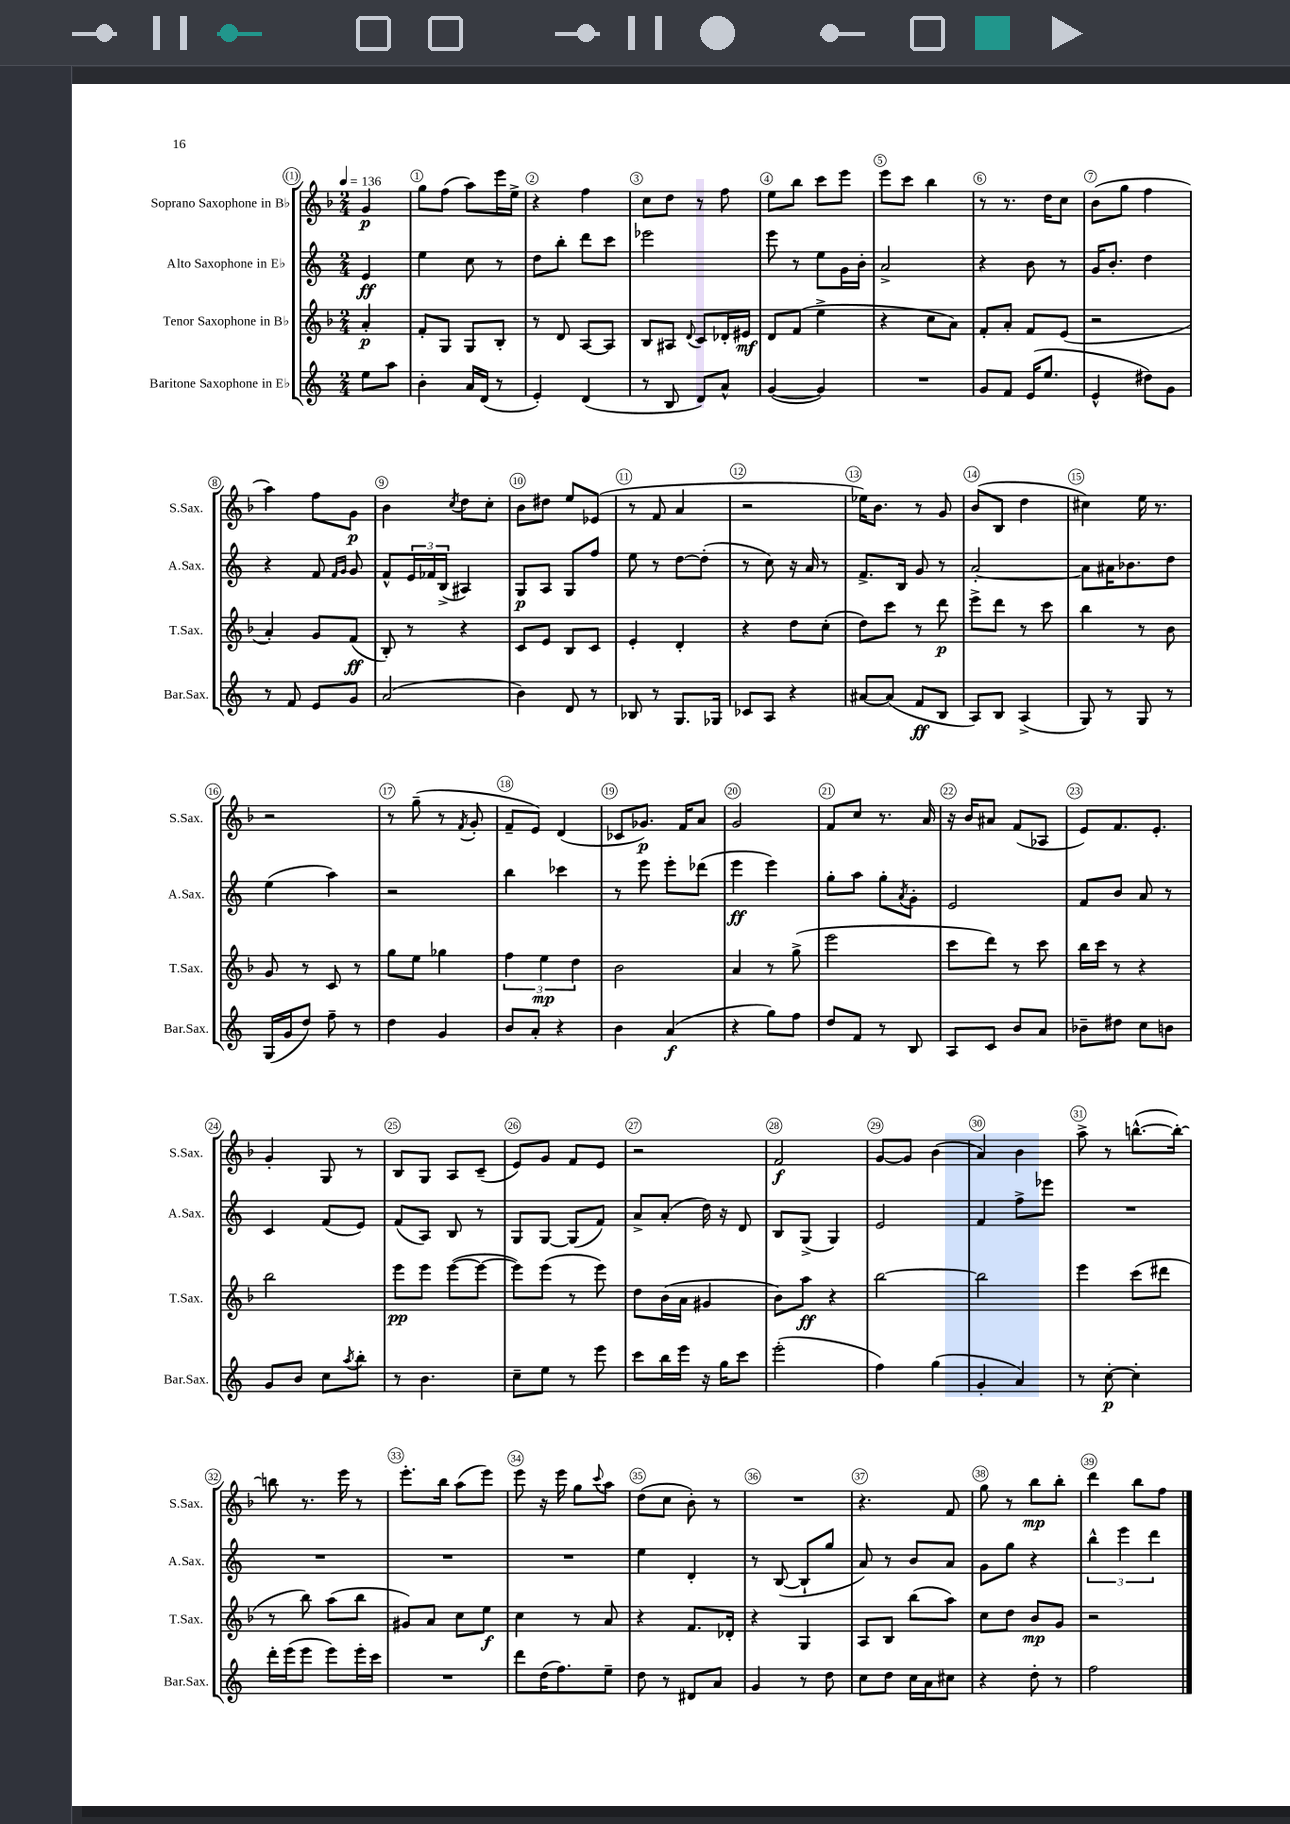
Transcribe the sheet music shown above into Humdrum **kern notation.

**kern	**dynam	**kern	**dynam	**kern	**dynam	**kern	**dynam
*part4	*part4	*part3	*part3	*part2	*part2	*part1	*part1
*staff4	*staff4	*staff3	*staff3	*staff2	*staff2	*staff1	*staff1
*I"Baritone Saxophone in E♭	*	*I"Tenor Saxophone in B♭	*	*I"Alto Saxophone in E♭	*	*I"Soprano Saxophone in B♭	*
*I'Bar.Sax.	*	*I'T.Sax.	*	*I'A.Sax.	*	*I'S.Sax.	*
*clefG2	*	*clefG2	*	*clefG2	*	*clefG2	*
*k[]	*	*k[b-]	*	*k[]	*	*k[b-]	*
*M2/4	*	*M2/4	*	*M2/4	*	*M2/4	*
*MM136	*	*MM136	*	*MM136	*	*MM136	*
=	=	=	=	=	=	=	=
8ee\L	.	4a'/	p	4e/	ff	4g/	p
8aa\J	.	.	.	.	.	.	.
=1	=1	=1	=1	=1	=1	=1	=1
4b'\	.	8f'/L	.	4ee\	.	8gg\L	.
.	.	8G/J	.	.	.	(8ff\J	.
16a/LL	.	8G/L	.	8cc\	.	8aa\L)	.
(16d/JJ	.	.	.	.	.	.	.
8r	.	8B-'/J	.	8r	.	16eee\L	.
.	.	.	.	.	.	16ee^\JJ	.
=2	=2	=2	=2	=2	=2	=2	=2
4e'/)	.	8r	.	8dd\L	.	4r	.
.	.	8d/	.	8bb'\J	.	.	.
(4d/	.	[8A/L	.	8ddd\L	.	4ff\	.
.	.	8A/J]	.	8ccc\J	.	.	.
=3	=3	=3	=3	=3	=3	=3	=3
8r	.	8B-/L	.	2eee-X\	.	8cc\L	.
8B/	.	8A#X/J	.	.	.	8dd\J	.
.	.	8qqd/	.	.	.	.	.
8d/L)	.	8c/L	.	.	.	8r	.
8a^^/J	.	16d-X'/L	.	.	.	8ff\	.
.	.	16e#X/JJ	mf	.	.	.	.
=4	=4	=4	=4	=4	=4	=4	=4
([4g/	.	8d/L	.	8eee\	.	8ee\L	.
.	.	(8f/J	.	8r	.	8bb-\J	.
4g/])	.	4ee^\	.	8ee\L	.	8ccc\L	.
.	.	.	.	16g\L	.	8eee\J	.
.	.	.	.	16b'\JJ	.	.	.
=5	=5	=5	=5	=5	=5	=5	=5
2r	.	4r	.	2a^/	.	8eee\L	.
.	.	.	.	.	.	8ccc\J	.
.	.	8cc\L	.	.	.	4bb-\	.
.	.	8a\J)	.	.	.	.	.
=6	=6	=6	=6	=6	=6	=6	=6
8g/L	.	8f'/L	.	4r	.	8r	.
8f/J	.	8a'/J	.	.	.	8.r	.
(16e/KL	.	8f/L	.	8b\	.	.	.
8.ee/J	.	.	.	.	.	16dd\KL	.
.	.	(8e/J	.	8r	.	8cc\J	.
=7	=7	=7	=7	=7	=7	=7	=7
4e^^/	.	2r	.	16g/KL	.	(8b-\L	.
.	.	.	.	8.b'/J	.	.	.
.	.	.	.	.	.	8gg\J	.
8dd#X\L)	.	.	.	4dd\	.	4ff\	.
8g\J	.	.	.	.	.	.	.
!!LO:LB:g=z
=8	=8	=8	=8	=8	=8	=8	=8
8r	.	4a'/)	.	4r	.	4aa\)	.
8f/	.	.	.	.	.	.	.
8e/L	.	8g/L	.	8f/	.	8ff\L	.
.	.	.	.	16qqf/LL	.	.	.
.	.	.	.	16qqg/JJ	.	.	.
8g/J	.	(8f/J	ff	8g/	.	8g\J	p
=9	=9	=9	=9	=9	=9	=9	=9
(2a/	.	8B-'/)	.	8f^^/L	.	4b-\	.
.	.	8r	.	24e/L	.	.	.
.	.	.	.	24f-X/	.	.	.
.	.	.	.	(24B^/JJ	.	.	.
.	.	.	.	.	.	8qcc/	.
.	.	4r	.	4A#X/)	.	8dd\L	.
.	.	.	.	.	.	8cc'\J	.
=10	=10	=10	=10	=10	=10	=10	=10
4b\)	.	8c/L	.	8G/L	p	8b-\L	.
.	.	8e/J	.	8A/J	.	8dd#X\J	.
8d/	.	8B-/L	.	8G/L	.	8ee/L	.
8r	.	8c/J	.	8ff/J	.	(8e-X/J	.
=11	=11	=11	=11	=11	=11	=11	=11
8B-X/	.	4e'/	.	8ee\	.	8r	.
8r	.	.	.	8r	.	8f/	.
8.G/L	.	4d'/	.	[8dd\L	.	4a/	.
.	.	.	.	(8dd'\J]	.	.	.
16G-X/Jk	.	.	.	.	.	.	.
=12	=12	=12	=12	=12	=12	=12	=12
8c-X/L	.	4r	.	8r	.	2r	.
8A/J	.	.	.	8cc\)	.	.	.
4r	.	8dd\L	.	16r	.	.	.
.	.	.	.	16a/	.	.	.
.	.	(8cc'\J	.	8r	.	.	.
=13	=13	=13	=13	=13	=13	=13	=13
[8a#X/L	.	8dd\L)	.	8.f^/L	.	16ee-X\KL)	.
.	.	.	.	.	.	8.b-\J	.
(8a#/J]	.	8ccc\J	.	.	.	.	.
.	.	.	.	16B/Jk	.	.	.
8f/L	ff	8r	.	8g/	.	8r	.
8B/J	.	8ddd\	p	8r	.	8g/	.
=14	=14	=14	=14	=14	=14	=14	=14
8A/L)	.	8eee^\L	.	[2a'/	.	(8b-/L	.
8B/J	.	8ddd\J	.	.	.	8B-/J	.
(4A^/	.	8r	.	.	.	4dd\	.
.	.	8ccc\	.	.	.	.	.
=15	=15	=15	=15	=15	=15	=15	=15
8G/)	.	4bb-\	.	8a\L]	.	4cc#X\)	.
8r	.	.	.	16a#X\K	.	.	.
.	.	.	.	8.b-X\	.	.	.
8G/	.	8r	.	.	.	16ee\	.
.	.	.	.	.	.	8.r	.
8r	.	8b-\	.	8dd\J	.	.	.
!!LO:LB:g=z
=16	=16	=16	=16	=16	=16	=16	=16
(16G/LL	.	8g/	.	(4ee\	.	2r	.
16g/J	.	.	.	.	.	.	.
8dd/J)	.	8r	.	.	.	.	.
8ff~\	.	8c/	.	4aa\)	.	.	.
8r	.	8r	.	.	.	.	.
=17	=17	=17	=17	=17	=17	=17	=17
4dd\	.	8gg\L	.	2r	.	8r	.
.	.	8ee\J	.	.	.	(8gg~\	.
4g/	.	4gg-X\	.	.	.	8r	.
.	.	.	.	.	.	8qf/	.
.	.	.	.	.	.	8g'/	.
=18	=18	=18	=18	=18	=18	=18	=18
8b/L	.	6ff\	.	4bb\	.	8f~/L	.
8a'/J	.	.	.	.	.	8e/J)	.
.	.	6ee\	mp	.	.	.	.
4r	.	.	.	4ccc-X\	.	(4d/	.
.	.	6dd\	.	.	.	.	.
=19	=19	=19	=19	=19	=19	=19	=19
4b\	.	2b-\	.	8r	.	8c-X/L	.
.	.	.	.	8eee\	.	8.g-X/J)	p
(4a/	f	.	.	8eee'\L	.	.	.
.	.	.	.	.	.	16f/KL	.
.	.	.	.	(8ddd-X\J	.	8a/J	.
=20	=20	=20	=20	=20	=20	=20	=20
4r	.	4a/	.	4eee\	ff	2g/	.
8gg\L)	.	8r	.	4eee\)	.	.	.
8ff\J	.	(8gg^\	.	.	.	.	.
=21	=21	=21	=21	=21	=21	=21	=21
8dd/L	.	2eee\	.	8gg'\L	.	8f/L	.
8f/J	.	.	.	8aa\J	.	8cc/J	.
8r	.	.	.	8gg'\L	.	8.r	.
.	.	.	.	8qa/	.	.	.
8B/	.	.	.	8g'\J	.	.	.
.	.	.	.	.	.	16a/	.
=22	=22	=22	=22	=22	=22	=22	=22
8A/L	.	8ccc\L	.	2e/	.	16r	.
.	.	.	.	.	.	16b-/KL	.
8c/J	.	8ddd\J)	.	.	.	8a#X/J	.
8b/L	.	8r	.	.	.	(8f/L	.
8a/J	.	8ccc\	.	.	.	8A-X/J	.
=23	=23	=23	=23	=23	=23	=23	=23
8b-X~\L	.	16bb-\LL	.	8f/L	.	8e/L)	.
.	.	16ccc\JJ	.	.	.	.	.
8dd#X\J	.	8r	.	8b/J	.	8.f/	.
8cc\L	.	4r	.	8a/	.	.	.
.	.	.	.	.	.	8.e'/J	.
8bn\J	.	.	.	8r	.	.	.
!!LO:LB:g=z
=24	=24	=24	=24	=24	=24	=24	=24
8g/L	.	2bb-\	.	4c/	.	4g'/	.
8b/J	.	.	.	.	.	.	.
8cc\L	.	.	.	(8f/L	.	8G/	.
8qaa/	.	.	.	.	.	.	.
8bb'\J	.	.	.	8e/J)	.	8r	.
=25	=25	=25	=25	=25	=25	=25	=25
8r	.	8eee\L	pp	(8f/L	.	8B-/L	.
4.b\	.	8eee\J	.	8A/J)	.	8G/J	.
.	.	([8eee\L	.	8B/	.	8A/L	.
.	.	8eee\J_	.	8r	.	(8c~/J	.
=26	=26	=26	=26	=26	=26	=26	=26
8cc~\L	.	8eee\L])	.	8G/L	.	8e/L)	.
8ee\J	.	(8eee\J	.	[8G/J	.	8g/J	.
8r	.	8r	.	(8G/L]	.	8f/L	.
8eee\	.	8eee\)	.	8f/J)	.	8e/J	.
=27	=27	=27	=27	=27	=27	=27	=27
8ccc\L	.	8dd\L	.	8a^/L	.	2r	.
16bb\L	.	(16b-\L	.	(8a'/J	.	.	.
16eee\JJ	.	16a\JJ	.	.	.	.	.
16r	.	4g#X/	.	16dd\)	.	.	.
16gg\KL	.	.	.	16r	.	.	.
8ccc\J	.	.	.	8d/	.	.	.
=28	=28	=28	=28	=28	=28	=28	=28
(2eee'\	.	8b-\L)	.	8B/L	.	2f/	f
.	.	8aa\J	ff	(8G^/J	.	.	.
.	.	4r	.	4G/)	.	.	.
=29	=29	=29	=29	=29	=29	=29	=29
4ff\)	.	[2bb-\	.	2e/	.	[8g/L	.
.	.	.	.	.	.	8g/J]	.
(4gg\	.	.	.	.	.	(4b-\	.
=30	=30	=30	=30	=30	=30	=30	=30
4g'/	.	2bb-\]	.	4f/	.	4a/)	.
4a/)	.	.	.	8ff^\L	.	4b-\	.
.	.	.	.	8eee-X\J	.	.	.
=31	=31	=31	=31	=31	=31	=31	=31
8r	.	4eee\	.	2r	.	8aa^\	.
[8cc'\	p	.	.	.	.	8r	.
4cc'\]	.	(8ccc\L	.	.	.	([8.bbn^^\L	.
.	.	8ddd#X\J	.	.	.	.	.
.	.	.	.	.	.	16bb'\Jk_)	.
!!LO:LB:g=z
=32	=32	=32	=32	=32	=32	=32	=32
16ddd'\LL	.	8r	.	2r	.	8bbn\]	.
(16eee\J	.	.	.	.	.	.	.
8eee\J	.	8bb-\)	.	.	.	8.r	.
8eee\L)	.	(8aa\L	.	.	.	.	.
.	.	.	.	.	.	16eee\	.
16eee'\L	.	8bb-\J	.	.	.	8r	.
16ccc\JJ	.	.	.	.	.	.	.
=33	=33	=33	=33	=33	=33	=33	=33
2r	.	8g#X/L)	.	2r	.	8.eee'\L	.
.	.	8a/J	.	.	.	.	.
.	.	.	.	.	.	16bb-\Jk	.
.	.	8cc\L	.	.	.	(8aa\L	.
.	.	8ee\J	f	.	.	8eee\J)	.
=34	=34	=34	=34	=34	=34	=34	=34
8ddd\L	.	4cc\	.	2r	.	8eee\	.
(16dd\K	.	.	.	.	.	16r	.
8.ff\)	.	.	.	.	.	16eee\	.
.	.	8r	.	.	.	8gg\L	.
.	.	.	.	.	.	8qqccc/	.
8ee~\J	.	8a/	.	.	.	8aa\J	.
=35	=35	=35	=35	=35	=35	=35	=35
8dd\	.	4r	.	4ee\	.	(8dd\L	.
8r	.	.	.	.	.	8cc\J	.
8d#X/L	.	8.f/L	.	4d'/	.	8b-'\)	.
8a/J	.	.	.	.	.	8r	.
.	.	16d-X'/Jk	.	.	.	.	.
=36	=36	=36	=36	=36	=36	=36	=36
4g/	.	4r	.	8r	.	2r	.
.	.	.	.	([8B/	.	.	.
8r	.	4G/	.	8B`/L]	.	.	.
8dd\	.	.	.	8gg/J	.	.	.
=37	=37	=37	=37	=37	=37	=37	=37
8cc\L	.	8A/L	.	8a/)	.	4.r	.
8dd\J	.	8B-/J	.	8r	.	.	.
16cc\LL	.	(8bb-\L	.	8b/L	.	.	.
16a\J	.	.	.	.	.	.	.
8cc#X\J	.	8aa\J)	.	8a/J	.	8f/	.
=38	=38	=38	=38	=38	=38	=38	=38
4r	.	8cc\L	.	8g\L	.	8gg\	.
.	.	8dd\J	.	8gg\J	.	8r	.
8dd'\	.	8b-/L	mp	4r	.	8bb-\L	mp
8r	.	8g/J	.	.	.	8bb-'\J	.
=39	=39	=39	=39	=39	=39	=39	=39
2ff\	.	2r	.	6bb^^\	.	4ddd\	.
.	.	.	.	6eee\	.	.	.
.	.	.	.	.	.	8bb-\L	.
.	.	.	.	6ddd\	.	.	.
.	.	.	.	.	.	8ff\J	.
==	==	==	==	==	==	==	==
*-	*-	*-	*-	*-	*-	*-	*-
